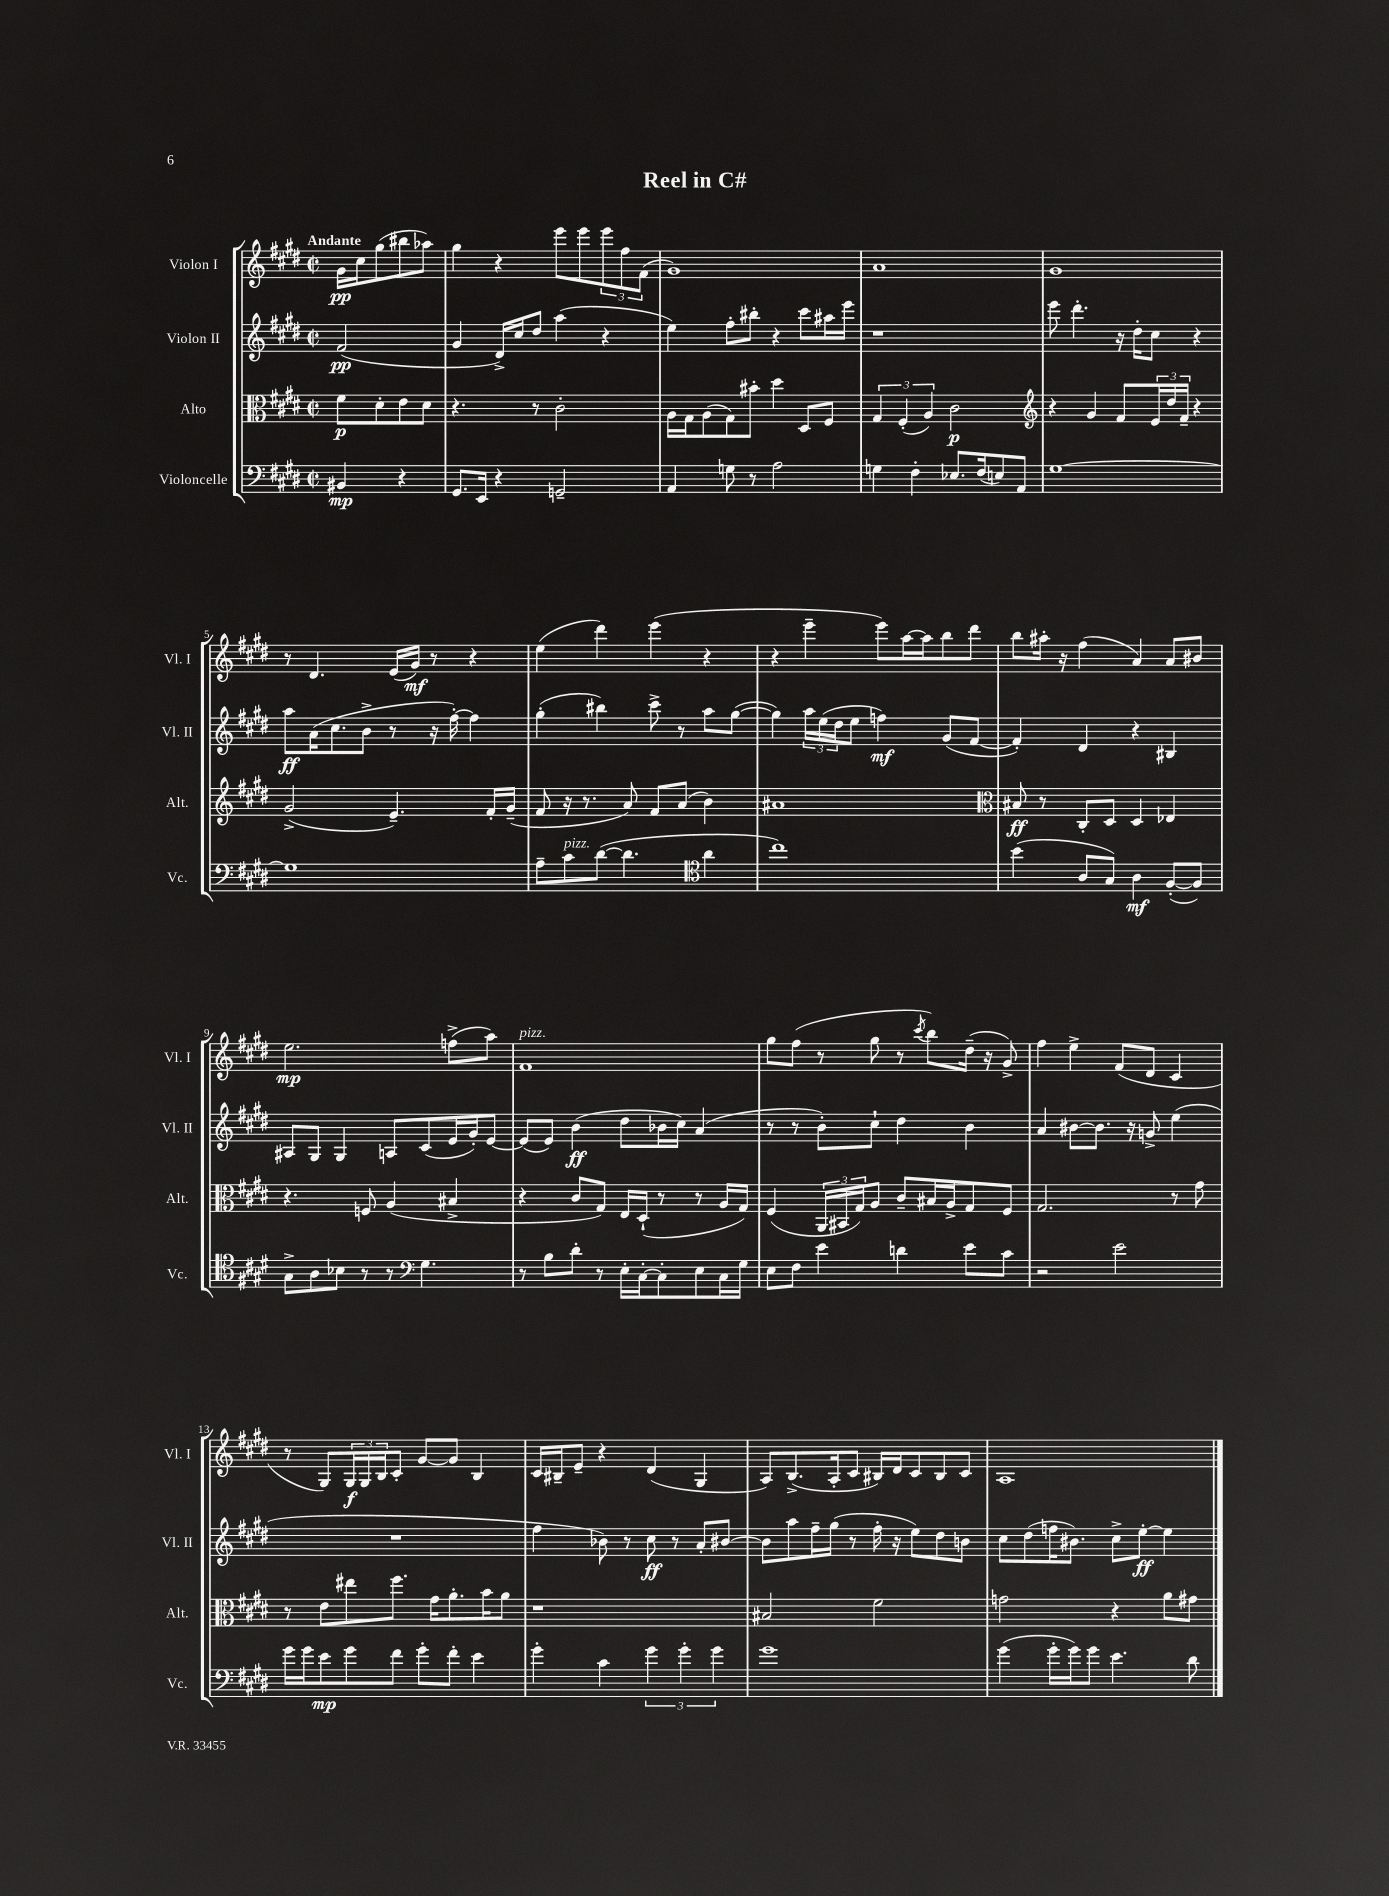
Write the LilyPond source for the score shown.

\header { title = "Reel in C#" }
<<
\new StaffGroup <<
\new Staff = "s0" \with { instrumentName = "Violon I" shortInstrumentName = "Vl. I" } {
    \clef treble \key e \major \defaultTimeSignature \time 2/2 \partial 2 \tempo "Andante"
    gis'16\pp cis''16 gis''8( bis''8 aes''8) |
    gis''4 r4 e'''8 e'''8 \tuplet 3/2 { e'''8 fis''8 fis'8( } |
    gis'1) |
    a'1 |
    gis'1 |
    r8 dis'4. e'16( gis'16\mf) r8 r4 |
    e''4( dis'''4) e'''4( r4 |
    r4 e'''4-- e'''8) a''16~ a''16 b''8 dis'''8 |
    b''8 ais''16-. r16 fis''4( a'4) a'8 bis'8 |
    e''2.\mp f''8->( a''8) |
    fis'1^\markup { \italic "pizz." } |
    gis''8 fis''8( r8 gis''8 r8 \acciaccatura { cis'''8 } b''8) dis''16--( r16 gis'8->) |
    fis''4 e''4-> fis'8( dis'8 cis'4 |
    r8 gis8) \tuplet 3/2 { gis16\f gis16 b16 } cis'8-. gis'8~ gis'8 b4 |
    cis'16 bis16-- e'8-- r4 dis'4( gis4 |
    a8) b8.->( a16-. cis'8 bis16) dis'16 cis'8 bis8 cis'8 |
    a1 \bar "|." |
}
\new Staff = "s1" \with { instrumentName = "Violon II" shortInstrumentName = "Vl. II" } {
    \clef treble \key e \major \defaultTimeSignature \time 2/2 \partial 2
    fis'2\pp( |
    gis'4 dis'16->) cis''16 dis''8 a''4( r4 |
    e''4) fis''8-. bis''8-. r4 cis'''8 ais''16 e'''16 |
    r1 |
    e'''8 dis'''4.-. r16 dis''16-. cis''8 r4 |
    a''8\ff a'16( cis''8. b'8-> r8 r16 fis''16~-.) fis''4 |
    gis''4-.( bis''4) cis'''8-> r8 a''8 gis''8~( |
    gis''4) \tuplet 3/2 { a''16 e''16( dis''16 } e''8 f''4\mf) gis'8( fis'8~ |
    fis'4-.) dis'4 r4 bis4 |
    ais8 gis8 gis4 a8 cis'8( e'16 gis'16-.) e'8~ |
    e'8( e'8) b'4\ff( dis''8 bes'16 cis''16) a'4( |
    r8 r8 b'8-.) cis''8-! dis''4 b'4 |
    a'4 bis'8~ bis'8. r16 g'8-> e''4( |
    R1 |
    fis''4 bes'8) r8 cis''8\ff r8 a'8-. bis'8~ |
    bis'8 a''8 fis''16-- gis''16( r8 fis''16-. r16 e''8) dis''8 b'8 |
    cis''8 dis''8( f''16 bis'8.) cis''8-> e''8~-.\ff e''4 \bar "|." |
}
\new Staff = "s2" \with { instrumentName = "Alto" shortInstrumentName = "Alt." } {
    \clef alto \key e \major \defaultTimeSignature \time 2/2 \partial 2
    fis'8\p dis'8-. e'8 dis'8 |
    r4. r8 cis'2-. |
    a16 gis16 a8( gis8) bis'8-. dis''4 dis8 fis8 |
    \tuplet 3/2 { gis4 fis4-.( a4) } cis'2\p |
    \clef treble r4 gis'4 fis'8 \tuplet 3/2 { e'16 dis''16 fis'16-- } r4 |
    gis'2->( e'4.--) fis'16-. gis'16--( |
    fis'8 r16 r8. a'8) fis'8 a'8( b'4) |
    ais'1 |
    \clef alto bis8\ff r8 cis8-. dis8 dis4 ees4 |
    r4. f8 a4( bis4-> |
    r4 cis'8 gis8) e16 dis16-!( r8 r8 a16 gis16) |
    fis4( \tuplet 3/2 { a,16 bis,16 gis16) } a8 cis'8-- bis16 a16-> gis8 fis8 |
    gis2. r8 gis'8 |
    r8 e'8 eis''8 fis''8. gis'16 a'8.-. b'16 a'8 |
    r1 |
    bis2 fis'2 |
    g'2 r4 a'8 gis'8 \bar "|." |
}
\new Staff = "s3" \with { instrumentName = "Violoncelle" shortInstrumentName = "Vc." } {
    \clef bass \key e \major \defaultTimeSignature \time 2/2 \partial 2
    bis,4\mp r4 |
    gis,8. e,16 r4 g,2-- |
    a,4 g8 r8 a2 |
    g4 fis4-. ees8. fis16( e8) a,8 |
    gis1~ |
    gis1 |
    a8-- cis'8^\markup { \italic "pizz." } dis'8~( dis'4. \clef tenor a'4 |
    cis''1) |
    b'4( a8 gis8) a4\mf fis8~-.( fis8) |
    gis8-> a8 bes8 r8 r8 \clef bass gis4. |
    r8 b8 dis'8-. r8 e16-. cis16~-. cis8-. e8 cis16 gis16 |
    e8 fis8 e'4 d'4 e'8 cis'8 |
    r2 e'2 |
    gis'16 gis'16 e'8\mp gis'8 fis'8 gis'8-. fis'8-. e'4 |
    gis'4-. cis'4 \tuplet 3/2 { gis'4 gis'4-. gis'4 } |
    gis'1 |
    gis'4( gis'16-. gis'16) gis'8 e'4. dis'8 \bar "|." |
}
>>
>>
